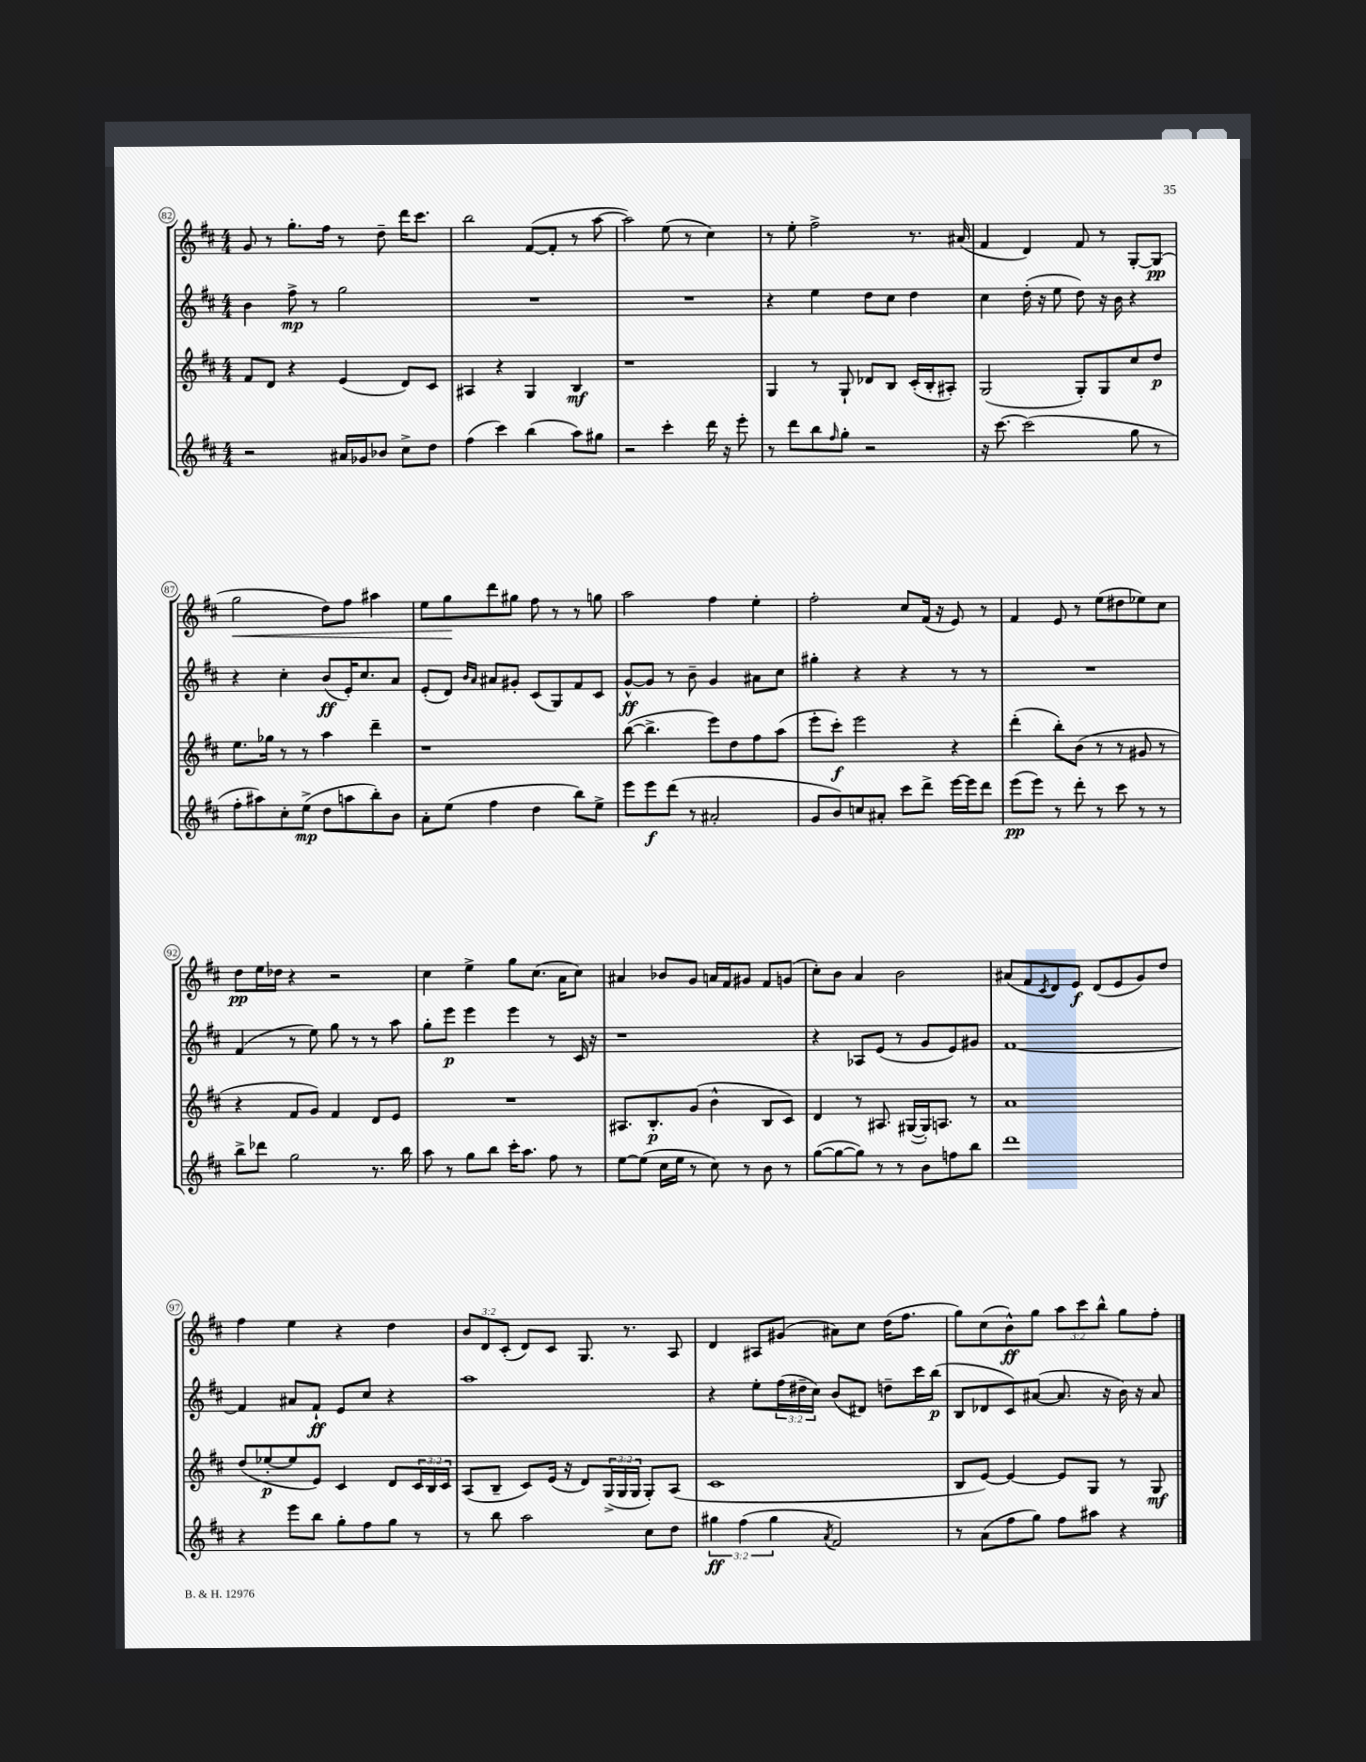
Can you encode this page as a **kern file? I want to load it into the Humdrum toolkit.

**kern	**kern	**kern	**kern
*staff4	*staff3	*staff2	*staff1
*clefG2	*clefG2	*clefG2	*clefG2
*k[f#c#]	*k[f#c#]	*k[f#c#]	*k[f#c#]
*M4/4	*M4/4	*M4/4	*M4/4
2r	8f#	4b	8g
.	8d	.	8r
.	4r	8ff#^	8.gg'
.	.	8r	.
.	.	.	16ff#
16a#	(4e	2gg	8r
16g-	.	.	.
8b-	.	.	8dd~
8cc#^	8d)	.	16ddd
.	.	.	8.ccc#
8dd	8c#	.	.
=	=	=	=
(4ff#	4A#	1r	2bb
4ccc#)	4r	.	.
(4bb	4G	.	([8f#
.	.	.	8f#']
8aa)	4B	.	8r
8gg#	.	.	[8aa
=	=	=	=
2r	1r	1r	2aa])
4ccc#'	.	.	(8ee
.	.	.	8r
16ddd	.	.	4cc#)
16r	.	.	.
8eee'	.	.	.
=	=	=	=
8r	4G	4r	8r
8ddd	.	.	8ee'
8bb	8r	4ee	2ff#^
16qqff#	.	.	.
8gg'	8G`	.	.
2r	8d-	8dd	.
.	8B	8cc#	.
.	(16c#'	4dd	8.r
.	16B'	.	.
.	8A#')	.	.
.	.	.	(16a#
=	=	=	=
16r	(2G	4cc#	4f#
[8.ccc#	.	.	.
(2ccc#]	.	(16dd'	4d)
.	.	16r	.
.	.	8ee	.
.	8G')	8dd)	8f#
.	8G	16r	8r
.	.	16b	.
8gg	8cc#	4r	[8G'
8r	8dd	.	(8G]
=	=	=	=
8ff#'	8.ee	4r	2gg
8aa#)	.	.	.
.	16gg-	.	.
8cc#'	8r	4cc#'	.
(8ee^	8r	.	.
8dd	4aa	(8b	8dd)
8aa	.	16e')	8ff#
.	.	8.cc#	.
8bb')	4ddd~	.	4aa#
8b	.	8a	.
=	=	=	=
8a'	1r	(8e'	8ee
(8ee	.	8d)	8gg
.	.	16qqb	.
.	.	16qqa	.
4ff#	.	8a#	8ddd
.	.	8g#'	8gg#
4dd	.	(8c#	8ff#
.	.	8G)	8r
8bb)	.	8f#	8r
8ee^	.	8c#	8gg
=	=	=	=
8eee	([8bb	[8g^^	2aa
8eee	4.bb^]	8g]	.
(8ddd	.	8r	.
8r	.	8b~	.
2a#'	8eee)	4g	4ff#
.	8dd	.	.
.	8ff#	8a#	4ee'
.	(8aa	8cc#	.
=	=	=	=
8g	8eee'	4gg#'	2ff#'
8b)	8ccc#')	.	.
8cc	2eee	4r	.
8a#'	.	.	.
8ccc#	.	4r	8cc#
8ddd^	.	.	(16f#
.	.	.	16r
[16eee	4r	8r	8e)
16eee]	.	.	.
8ddd	.	8r	8r
=	=	=	=
(8eee	(4ddd'	1r	4f#
8eee)	.	.	.
8r	8bb')	.	8e
8ddd'	(8b	.	8r
8r	8r	.	(8ee
8ccc#	8r	.	8dd#
8r	8g#	.	8ee-)
8r	8r	.	8cc#
=	=	=	=
8bb^	4r	(4f#	8dd
8ddd-	.	.	16ee
.	.	.	16dd-
2gg	8f#	8r	4r
.	8g)	8ee)	.
.	4f#	8gg	2r
.	.	8r	.
8.r	8d	8r	.
.	8e	8aa	.
16bb	.	.	.
=	=	=	=
8aa	1r	8gg'	4cc#
8r	.	8eee	.
8gg	.	4eee	4ee^
8bb	.	.	.
16ccc#'	.	4eee	8gg
8.aa	.	.	.
.	.	.	(8.cc#
8ff#	.	8r	.
.	.	.	16a
8r	.	16c#	8cc#)
.	.	16r	.
=	=	=	=
[8ee	8.A#	1r	4a#
(8ee]	.	.	.
.	8.B'	.	.
16cc#	.	.	8b-
16ee	.	.	.
8r	(8g	.	8g
8cc#)	4b^^	.	16a
.	.	.	16f#
8r	.	.	8g#
8b	8B	.	8f#
8r	8c#)	.	(8g
=	=	=	=
([8gg	4d	4r	8cc#')
8gg_	.	.	8b
8gg])	8r	8A-	4a
8r	8.A#	(8e	.
8r	.	8r	2b
.	([16G#	.	.
8b	16G#'])	8g	.
.	8.A	.	.
8ff	.	8e)	.
8bb	8r	8g#	.
=	=	=	=
1ddd	1a	[1f#	(8a#
.	.	.	8f#
.	.	.	8qc#
.	.	.	8d)
.	.	.	8e
.	.	.	(8d
.	.	.	8e
.	.	.	8g)
.	.	.	8dd
=	=	=	=
4r	(8dd	4f#]	4ff#
.	[8ee-'	.	.
8eee	8ee-]	8a#	4ee
8bb	8e)	8f#`	.
8gg'	4c#	8e	4r
8ff#	.	8cc#	.
8gg	8d	4r	4dd
8r	24c#	.	.
.	24B	.	.
.	24c#	.	.
=	=	=	=
8r	(8A	1aa	12b
.	.	.	12d
8bb	8B~	.	.
.	.	.	(12c#'
2aa	8c#)	.	8d)
.	(16e	.	8c#
.	16r	.	.
.	8d)	.	8.G
.	(24G^	.	.
.	24G	.	.
.	.	.	8.r
.	24G	.	.
8cc#	8G')	.	.
8dd	(8A	.	8A
=	=	=	=
6gg#	1c#	4r	4d
(6ff#	.	.	.
.	.	8ee'	8A#
6gg#	.	.	.
.	.	(24ff#	(8g#
.	.	24dd#~	.
.	.	24cc#)	.
8qa	.	.	.
2f#)	.	(8b	8a#)
.	.	8d#)	8cc#
.	.	8dd~	(16dd
.	.	.	8.ff#
.	.	16ccc#	.
.	.	(16bb	.
=	=	=	=
8r	8B	8B	8gg)
(8a	[8e)	8d-	(8cc#
8ff#	4e_	8c#)	8b^^)
8gg)	.	([8a#	8gg
8ff#	8e]	8.a#]	12aa
.	.	.	12ccc#
8aa#	8G	.	.
.	.	.	12bb^^
.	.	16r	.
4r	8r	16b)	8gg
.	.	16r	.
.	8G	8a#	8ff#'
==	==	==	==
*-	*-	*-	*-
